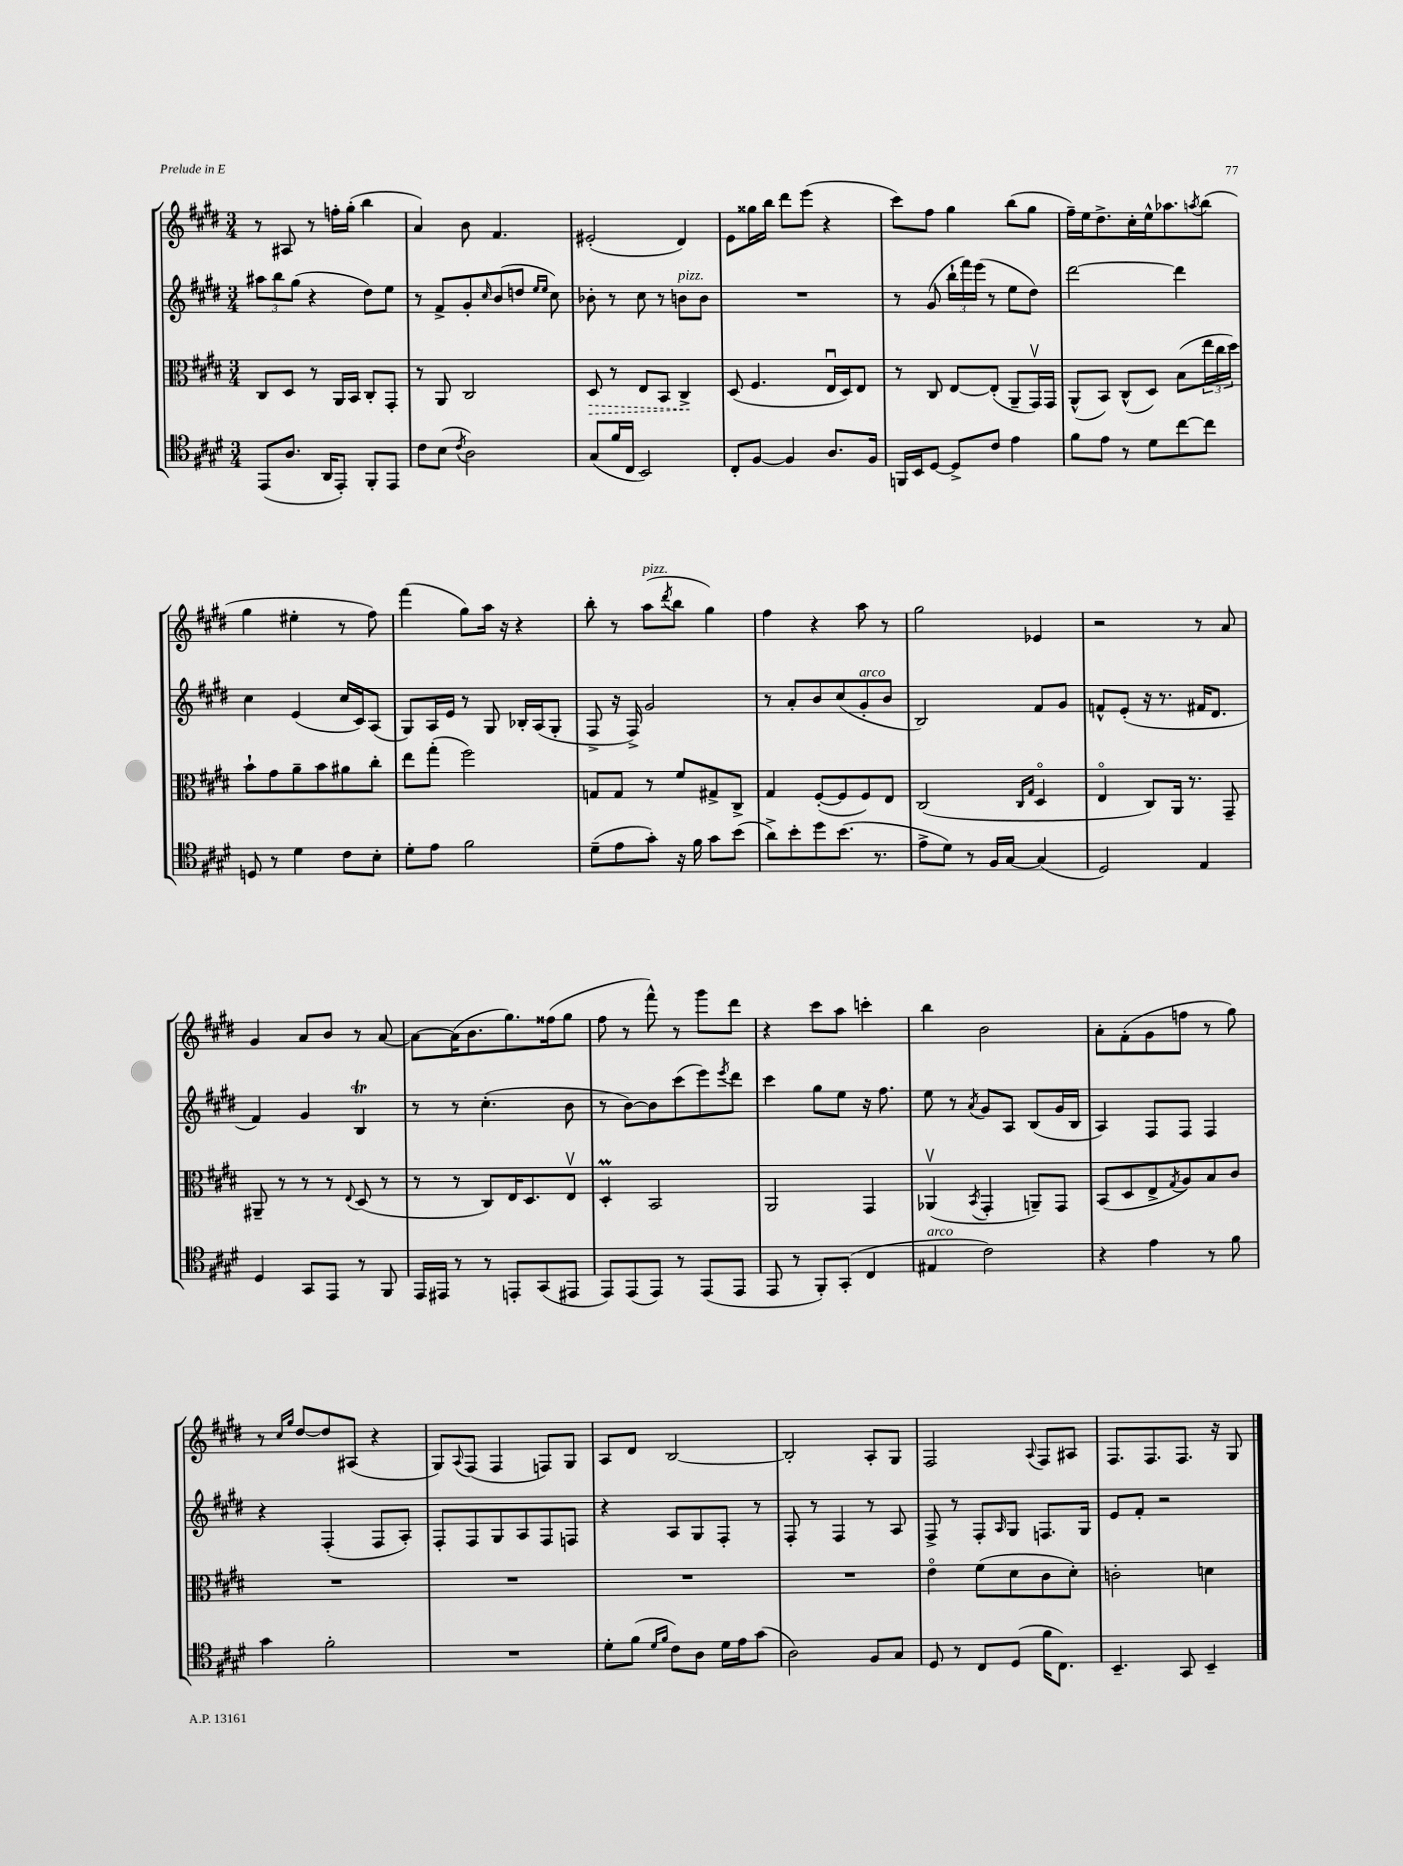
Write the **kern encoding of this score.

**kern	**kern	**kern	**kern
*staff4	*staff3	*staff2	*staff1
*clefC4	*clefC3	*clefG2	*clefG2
*k[f#c#g#d#]	*k[f#c#g#d#]	*k[f#c#g#d#]	*k[f#c#g#d#]
*M3/4	*M3/4	*M3/4	*M3/4
(8EE	8C#	12aa#	8r
.	.	12bb	.
8.A	8D#	.	8A#
.	.	(12gg#	.
.	8r	4r	8r
16AA	.	.	.
8EE')	16AA	.	16ff'
.	16BB	.	(16gg#'
8FF#'	8C#'	8dd#)	4bb
8EE	8GG#'	8ee	.
=	=	=	=
8c#	8r	8r	4a)
(8B	8AA	8f#^	.
8qc#	.	.	.
2A)	2C#	8g#'	8b
.	.	16qqcc#	.
.	.	(8b	4.f#
.	.	8dd	.
.	.	16qqee	.
.	.	16qqee	.
.	.	8cc#)	.
=	=	=	=
(8G#	8D#	8b-'	(2e#'
16f#	8r	8r	.
16C#	.	.	.
2BB)	8E	8cc#	.
.	8BB	8r	.
.	4C#^	8b	4d#)
.	.	8b	.
=	=	=	=
8C#'	(8D#	2.r	8e
[8F#	4.F#	.	16gg##
.	.	.	16bb
4F#]	.	.	8ddd#
.	.	.	(8eee
8.A	16Eu	.	4r
.	16D#)	.	.
.	8E	.	.
16F#	.	.	.
=	=	=	=
16FF	8r	8r	8ccc#)
16BB	.	.	.
[8D#	8C#	(8g#	8ff#
8D#^]	[8E	24bb`	4gg#
.	.	24fff#)	.
.	.	(24eee	.
8c#	(8E']	8r	.
4e	8AA~	8ee	(8bb
.	16GG#v)	8dd#)	8gg#
.	16GG#	.	.
=	=	=	=
8f#	(8AA^^	[2ddd#	16ff#~)
.	.	.	16ee
8e	8BB)	.	8.dd#^
8r	(8C#^^	.	.
.	.	.	16cc#'
8d#	8D#)	.	16ee^^
.	.	.	8.aa-
[8cc#	(8B	4ddd#]	.
.	.	.	8qaa
8cc#]	24ee	.	(8bb
.	24cc#	.	.
.	24dd#)	.	.
=	=	=	=
8D	8b`	4cc#	4gg#
8r	8g#	.	.
4d#	8a~	(4e	4ee#'
.	8b	.	.
8c#	8a#	16cc#	8r
.	.	16c#)	.
8B'	8cc#'	(8A	8ff#)
=	=	=	=
8d#'	8ee	8G#)	(4fff#
8e	(8gg#'	16A	.
.	.	16e	.
2f#	2ff#)	8r	8gg#)
.	.	8G#	16aa
.	.	.	16r
.	.	16B-'	4r
.	.	(16A	.
.	.	8G#'	.
=	=	=	=
(8d#~	8G	8F#^	8bb'
8e	8G	16r	8r
.	.	16F#^)	.
8g#')	8r	2g#	(8aa
.	.	.	8qddd#
16r	8f#	.	8bb
16f#	.	.	.
8g#	8G#^	.	4gg#)
(8b	8C#^	.	.
=	=	=	=
8a^)	4G#	8r	4ff#
8b'	.	8a'	.
8dd#	([8F#'	8b	4r
(8.b	8F#]	(8cc#	.
.	8F#)	8g#'	8aa
8.r	.	.	.
.	8E	8b	8r
=	=	=	=
8e^	(2C#	2B)	2gg#
8d#)	.	.	.
8r	.	.	.
16F#	.	.	.
[16G#	.	.	.
.	16qqC#	.	.
.	16qqG#	.	.
(4G#]	4D#o	8f#	4e-
.	.	8g#	.
=	=	=	=
2D#)	4Eo	8f^^	2r
.	.	(8e'	.
.	8C#)	16r	.
.	.	8.r	.
.	16AA	.	.
.	8.r	.	.
4E	.	16f#	8r
.	.	8.d#	.
.	8GG#~	.	8a
=	=	=	=
4D#	8AA#~	4f#)	4g#
.	8r	.	.
8GG#	8r	4g#	8a
8EE	8r	.	8b
.	8qqE	.	.
8r	(8D#	4B	8r
8FF#	8r	.	[8a
=	=	=	=
16EE	8r	8r	8a_
16EE#	.	.	.
8r	8r	8r	(16a]
.	.	.	8.b
8r	8C#)	(4.cc#'	.
8EE'	16E	.	8.gg#)
.	8.D#	.	.
(8GG#	.	.	.
.	.	.	(16ff##
8EE#	8Ev	8b	8gg#
=	=	=	=
8EE)	4D#'	8r	8ff#
(8EE	.	[8b)	8r
8EE)	2BB	8b]	8fff#^^)
8r	.	(8ccc#	8r
(8EE	.	8eee)	8ggg#
.	.	8qeee	.
8EE	.	8ddd#	8ddd#
=	=	=	=
8EE	2AA	4ccc#	4r
8r	.	.	.
8FF#')	.	8gg#	8ccc#
(8GG#'	.	8ee	8aa
4C#	4GG#	16r	4ccc'
.	.	8.ff#	.
=	=	=	=
4E#	(4AA-v	8ee	4bb
.	.	8r	.
.	8qBB	8qa	.
2c#)	4GG#'	8g#	2b
.	.	8A	.
.	8AA~)	(8B	.
.	8GG#	16g#	.
.	.	16B	.
=	=	=	=
4r	(8BB	4A)	8a'
.	8D#	.	(8f#'
4e	8E^	8F#	8g#
.	8qG#	.	.
.	8A)	8F#	8ff
8r	8B	4F#	8r
8f#	8c#	.	8gg#)
=	=	=	=
4g#	2.r	4r	8r
.	.	.	16qqcc#
.	.	.	16qqgg#
.	.	.	[8dd#
2f#'	.	(4F#'	8dd#]
.	.	.	(8A#
.	.	8F#	4r
.	.	8A')	.
=	=	=	=
2.r	2.r	8F#'	8G#)
.	.	.	8qqA
.	.	8F#	(8F#
.	.	8G#	4F#
.	.	8A	.
.	.	8F#	8F)
.	.	8F	8G#
=	=	=	=
8d#'	2.r	4r	8A
(8f#	.	.	8d#
16qqd#	.	.	.
16qqf#	.	.	.
8c#)	.	8A	[2B
8A	.	8G#	.
16d#	.	8F#'	.
16e	.	.	.
(8g#	.	8r	.
=	=	=	=
2A)	2.r	8F#'	2B']
.	.	8r	.
.	.	4F#	.
8F#	.	8r	8A'
8G#	.	8A	8G#
=	=	=	=
8D#	4eo	8F#^	2F#
8r	.	8r	.
8C#	(8f#	8F#'	.
.	.	16qqA	.
(8D#	8d#	8G#	.
.	.	.	8qqA
16f#	8c#	8.F	8F#
8.C#)	.	.	.
.	8d#')	.	8A#
.	.	16G#	.
=	=	=	=
4.BB~	2c'	8e	8.F#
.	.	8f#'	.
.	.	.	8.F#
.	.	2r	.
8GG#	.	.	8.F#
4BB~	4d	.	.
.	.	.	16r
.	.	.	8G#
==	==	==	==
*-	*-	*-	*-
